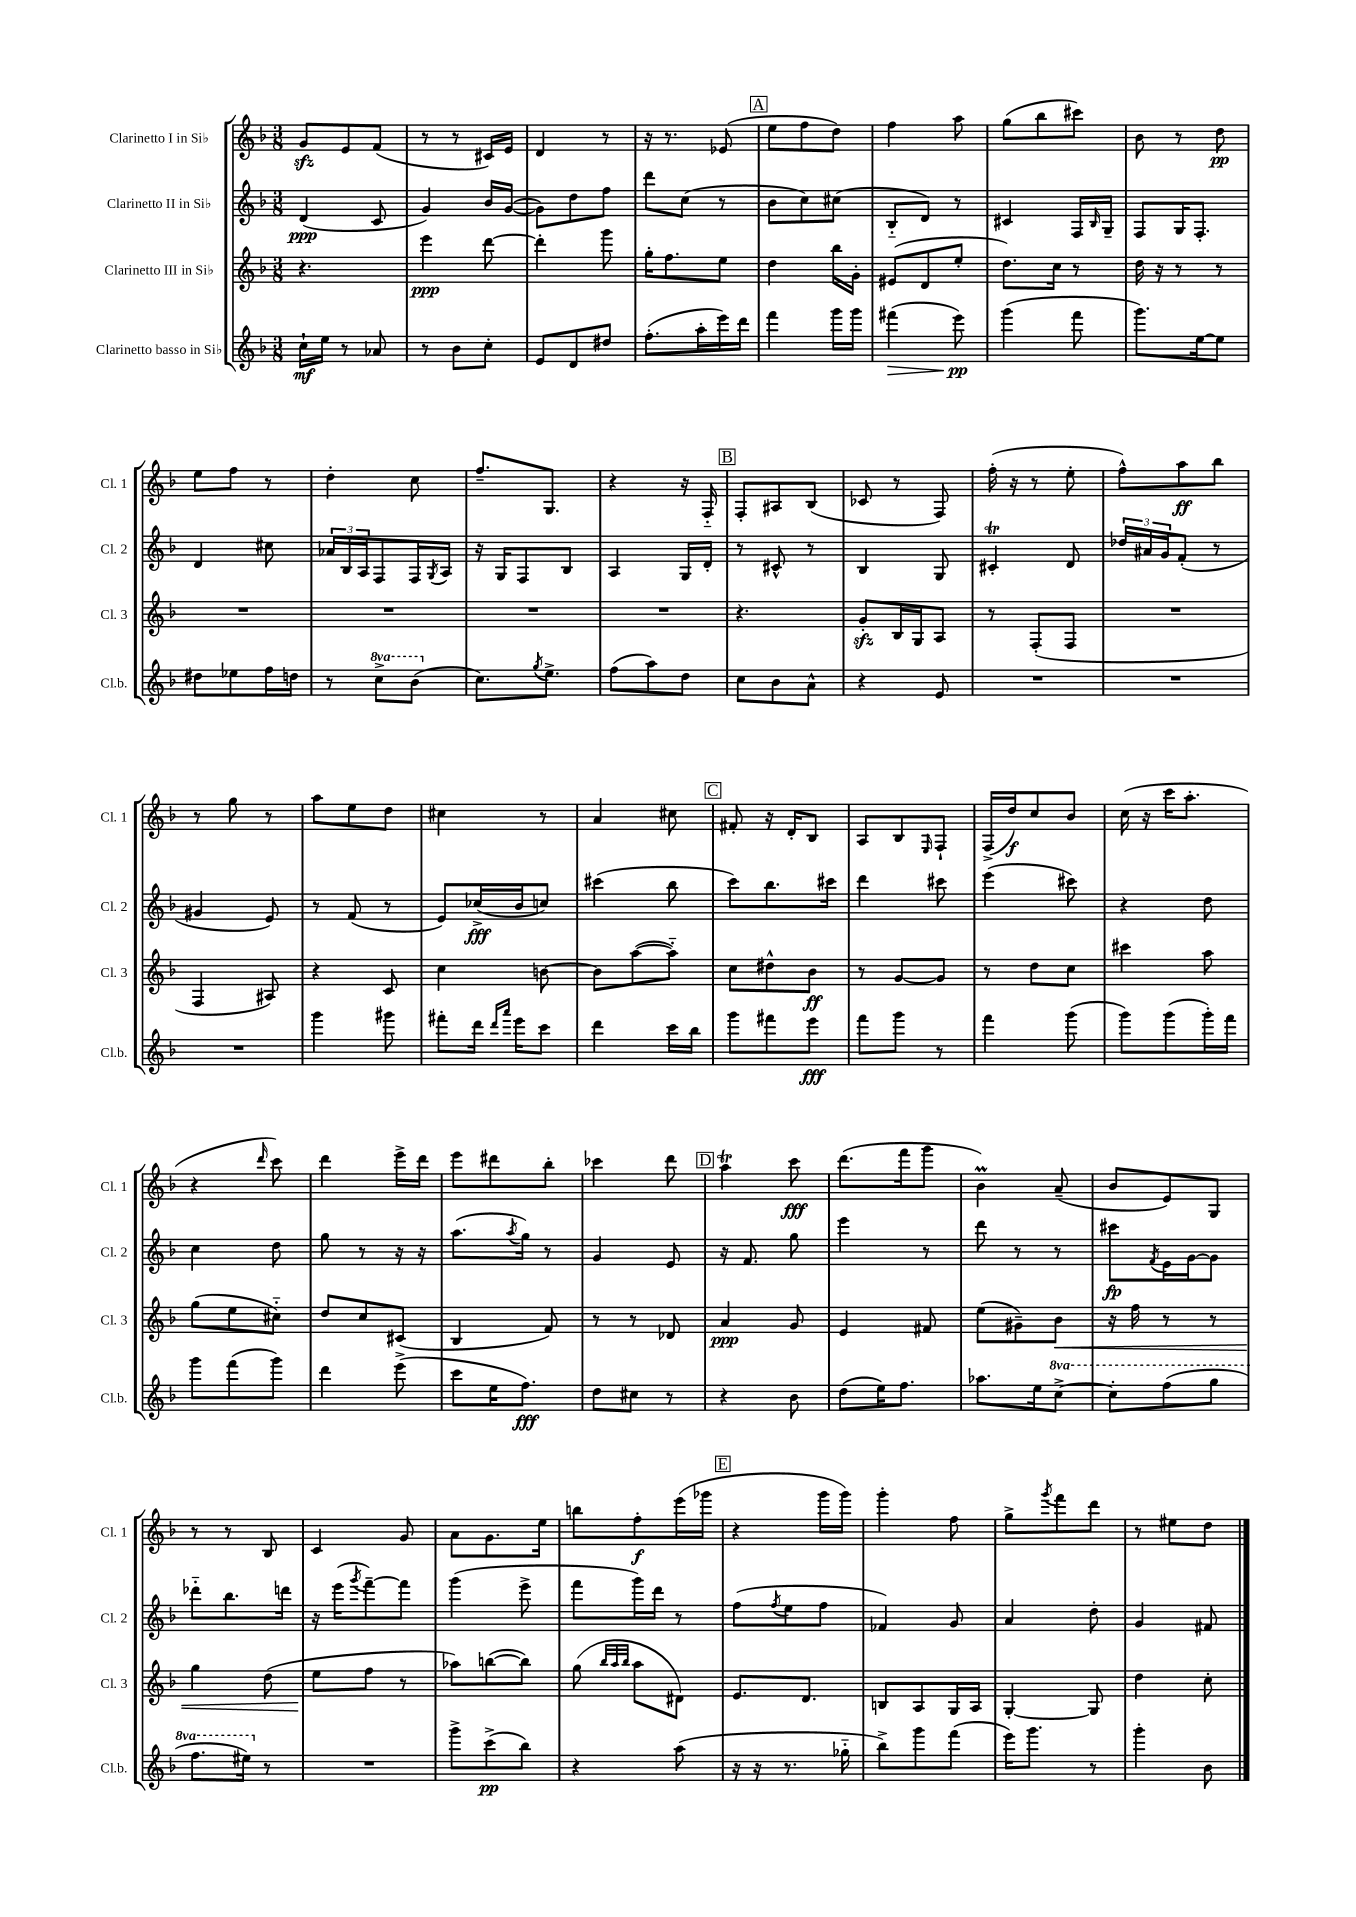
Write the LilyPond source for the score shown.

<<
\new StaffGroup <<
\new Staff = "s0" \with { instrumentName = "Clarinetto I in Sib" shortInstrumentName = "Cl. 1" } {
    \clef treble \key f \major \numericTimeSignature \time 3/8
    g'8\sfz e'8 f'8( |
    r8 r8 cis'16) e'16 |
    d'4 r8 |
    r16 r8. ees'8( |
    \mark \markup { \box "A" } e''8 f''8 d''8) |
    f''4 a''8 |
    g''8( bes''8 cis'''8) |
    bes'8 r8 d''8\pp |
    e''8 f''8 r8 |
    d''4-. c''8 |
    f''8.-- g8. |
    r4 r16 f16-_ |
    \mark \markup { \box "B" } f8-. ais8 bes8( |
    ces'8 r8 f8) |
    f''16-.( r16 r8 e''8-. |
    f''8-^) a''8\ff bes''8 |
    r8 g''8 r8 |
    a''8 e''8 d''8 |
    cis''4 r8 |
    a'4 cis''8 |
    \mark \markup { \box "C" } fis'8-. r16 d'16-. bes8 |
    a8 bes8 \grace { e16 } f8-! |
    f16->( d''16\f) c''8 bes'8 |
    c''16( r16 c'''16 a''8.-. |
    r4 \grace { d'''16 } c'''8) |
    d'''4 e'''16-> d'''16 |
    e'''8 dis'''8 bes''8-. |
    ces'''4 d'''8 |
    \mark \markup { \box "D" } a''4\trill c'''8\fff |
    d'''8.( f'''16 g'''8 |
    bes'4\prall) a'8--( |
    bes'8 e'8) g8 |
    r8 r8 bes8 |
    c'4 g'8 |
    a'8 g'8. e''16 |
    b''8 f''8-.\f e'''16( ges'''16 |
    \mark \markup { \box "E" } r4 g'''16 g'''16) |
    g'''4-. f''8 |
    g''8-> \acciaccatura { g'''8 } f'''8 d'''8 |
    r8 eis''8 d''8 \bar "|." |
}
\new Staff = "s1" \with { instrumentName = "Clarinetto II in Sib" shortInstrumentName = "Cl. 2" } {
    \clef treble \key f \major \numericTimeSignature \time 3/8
    d'4\ppp( c'8 |
    g'4) bes'16 g'16~( |
    g'8) d''8 f''8 |
    d'''8 c''8( r8 |
    \mark \markup { \box "A" } bes'8 c''8) cis''8( |
    bes8-_ d'8) r8 |
    cis'4 f16 \grace { bes16 } g16-- |
    f8 g16 f8.-. |
    d'4 cis''8 |
    \tuplet 3/2 { aes'16 bes16 a16 } f8 f16 \acciaccatura { g8 } a16 |
    r16 g16 f8 bes8 |
    a4 g16 d'16-. |
    \mark \markup { \box "B" } r8 cis'8-^ r8 |
    bes4 g8 |
    cis'4-.\trill d'8 |
    \tuplet 3/2 { des''16 ais'16 g'16 } f'8-.( r8 |
    gis'4 e'8) |
    r8 f'8( r8 |
    e'8) ces''16->\fff( bes'16 c''8) |
    cis'''4( bes''8 |
    \mark \markup { \box "C" } c'''8) bes''8. cis'''16 |
    d'''4 cis'''8 |
    e'''4( cis'''8) |
    r4 d''8 |
    c''4 d''8 |
    g''8 r8 r16 r16 |
    a''8.( \acciaccatura { a''8 } g''16) r8 |
    g'4 e'8 |
    \mark \markup { \box "D" } r16 f'8. g''8 |
    e'''4 r8 |
    d'''8 r8 r8 |
    cis'''8\fp \acciaccatura { f'8 } e'16 g'16~ g'8 |
    des'''8-_ bes''8. d'''16 |
    r16 e'''16( \acciaccatura { g'''8 } f'''8~--) f'''8 |
    g'''4( e'''8-> |
    f'''8 g'''16) d'''16 r8 |
    \mark \markup { \box "E" } f''8( \acciaccatura { f''8 } e''8 f''8 |
    fes'4) g'8 |
    a'4 d''8-. |
    g'4 fis'8 \bar "|." |
}
\new Staff = "s2" \with { instrumentName = "Clarinetto III in Sib" shortInstrumentName = "Cl. 3" } {
    \clef treble \key f \major \numericTimeSignature \time 3/8
    r4. |
    e'''4\ppp d'''8~ |
    d'''4-. g'''8 |
    g''16-. f''8. e''8 |
    \mark \markup { \box "A" } d''4 bes''16 g'16-. |
    eis'8( d'8 e''8-. |
    d''8.) c''16 r8 |
    d''16 r16 r8 r8 |
    R4. |
    R4. |
    R4. |
    R4. |
    \mark \markup { \box "B" } r4. |
    g'8-.\sfz bes16 g16 a8 |
    r8 f8-.( f8 |
    R4. |
    f4 ais8) |
    r4 c'8 |
    c''4 b'8~ |
    b'8 a''8~( a''8-_) |
    \mark \markup { \box "C" } c''8 dis''8-^ bes'8\ff |
    r8 g'8~ g'8 |
    r8 d''8 c''8 |
    cis'''4 a''8 |
    g''8( e''8 cis''8-_) |
    d''8 c''8 cis'8( |
    bes4 f'8) |
    r8 r8 des'8 |
    \mark \markup { \box "D" } a'4\ppp g'8 |
    e'4 fis'8 |
    e''8( gis'8--) bes'8\< |
    r16 f''16 r8 r8 |
    g''4 d''8( |
    e''8\! f''8 r8 |
    aes''8) b''8~( b''8) |
    g''8( \grace { bes''32 a''32 bes''32 } a''8 dis'8) |
    \mark \markup { \box "E" } e'8. d'8. |
    b8 a8 g16 a16 |
    g4~-. g8 |
    d''4 c''8-. \bar "|." |
}
\new Staff = "s3" \with { instrumentName = "Clarinetto basso in Sib" shortInstrumentName = "Cl.b." } {
    \clef treble \key f \major \numericTimeSignature \time 3/8 \set Staff.ottavationMarkups = #ottavation-simple-ordinals
    c''16-!\mf e''16 r8 aes'8 |
    r8 bes'8 c''8-. |
    e'8 d'8 dis''8 |
    f''8.-.( a''16-. e'''16) d'''16 |
    \mark \markup { \box "A" } f'''4 g'''16 g'''16 |
    fis'''4\>( e'''8\pp\!) |
    g'''4( f'''8 |
    g'''8.) e''16~ e''8 |
    dis''8 ees''8 f''16 d''16 |
    r8 \ottava #1 c'''8-> bes''8( \ottava #0 |
    c''8.) \acciaccatura { g''8 } e''8.-> |
    f''8( a''8) d''8 |
    \mark \markup { \box "B" } c''8 bes'8 a'8-^ |
    r4 e'8 |
    R4. |
    R4. |
    R4. |
    g'''4 gis'''8 |
    fis'''8-. d'''16 \grace { d'''16 a'''16 } e'''16 c'''8 |
    d'''4 c'''16 bes''16 |
    \mark \markup { \box "C" } g'''8 fis'''8 e'''8\fff |
    f'''8 g'''8 r8 |
    f'''4 g'''8( |
    g'''8) g'''8( g'''16-.) f'''16 |
    g'''8 f'''8( g'''8) |
    d'''4 e'''8->( |
    c'''8 e''16 f''8.\fff) |
    d''8 cis''8 r8 |
    \mark \markup { \box "D" } r4 bes'8 |
    d''8( e''16) f''8. |
    aes''8. e''16 \ottava #1 c'''8~-> |
    c'''8-. f'''8( g'''8 |
    f'''8. eis'''16) \ottava #0 r8 |
    R4. |
    g'''8-> c'''8->\pp( bes''8) |
    r4 a''8( |
    \mark \markup { \box "E" } r16 r16 r8. ges''16-_ |
    bes''8->) g'''8 f'''8( |
    e'''16) g'''8. r8 |
    g'''4-. bes'8 \bar "|." |
}
>>
>>
\layout { \context { \Score \remove "Bar_number_engraver" } }
